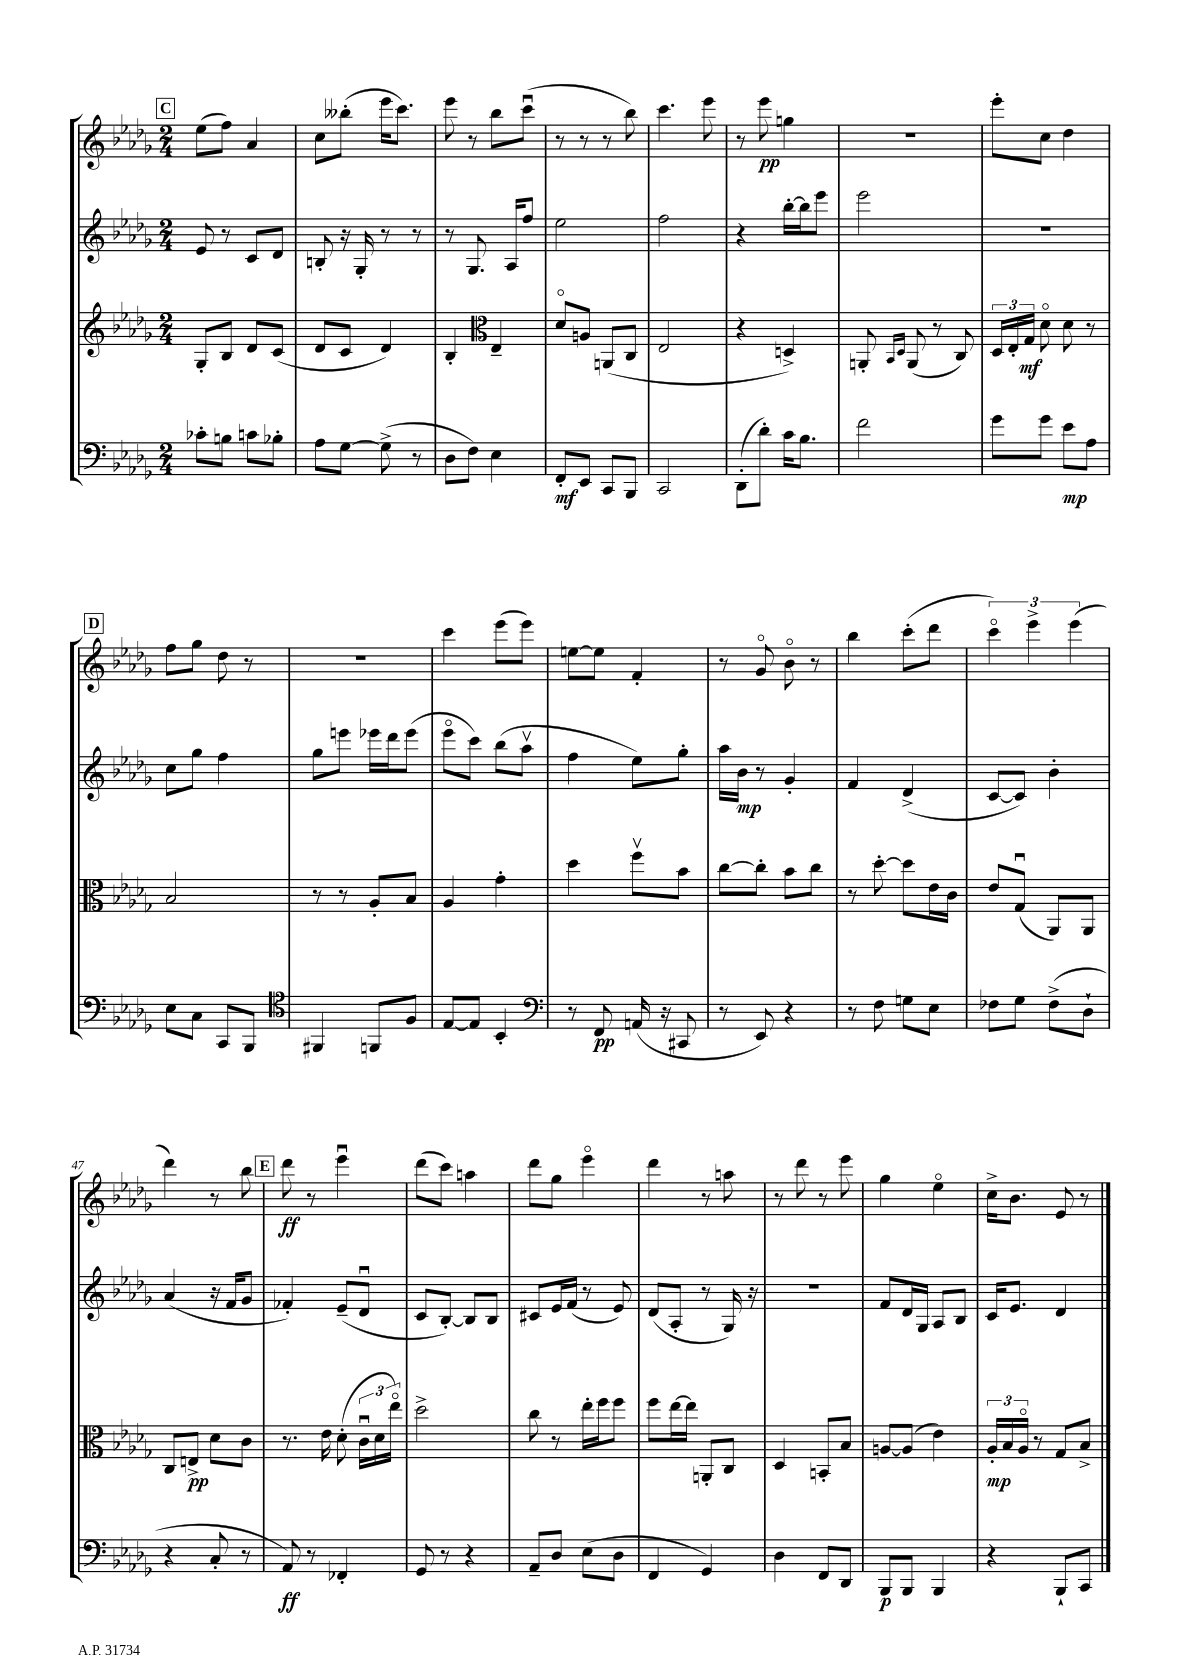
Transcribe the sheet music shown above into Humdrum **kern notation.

**kern	**kern	**kern	**kern
*staff4	*staff3	*staff2	*staff1
*clefF4	*clefG2	*clefG2	*clefG2
*k[b-e-a-d-g-]	*k[b-e-a-d-g-]	*k[b-e-a-d-g-]	*k[b-e-a-d-g-]
*M2/4	*M2/4	*M2/4	*M2/4
8c-'	8G-'	8e-	(8ee-
8B	8B-	8r	8ff)
8c	8d-	8c	4a-
8B-'	(8c	8d-	.
=	=	=	=
8A-	8d-	8B'	8cc
[8G-	8c	16r	(8bb--'
.	.	16G-'	.
(8G-^]	4d-)	8r	16eee-
.	.	.	8.ccc)
8r	.	8r	.
=	=	=	=
8D-	4B-'	8r	8eee-
8F)	.	8.G-	8r
*	*clefC3	*	*
4E-	4E-~	.	8bb-
.	.	16A-	.
.	.	8ff	(8cccu
=	=	=	=
8FF'	8d-o	2ee-	8r
8EE-	8A	.	8r
8CC	(8AA	.	8r
8BBB-	8C	.	8bb-)
=	=	=	=
2CC	2E-	2ff	4.ccc
.	.	.	8eee-
=	=	=	=
(8DD-'	4r	4r	8r
8d-')	.	.	8eee-
16c	4D^)	[16bb-'	4gg
8.B-	.	16bb-]	.
.	.	8eee-	.
=	=	=	=
2f	8AA'	2eee-	2r
.	16qqBB-	.	.
.	16qqD-	.	.
.	(8AA	.	.
.	8r	.	.
.	8C)	.	.
=	=	=	=
8g-	24D-	2r	8eee-'
.	24E-'	.	.
.	24G-	.	.
8g-	8d-o	.	8cc
8e-	8d-	.	4dd-
8A-	8r	.	.
=	=	=	=
8E-	2B-	8cc	8ff
8C	.	8gg-	8gg-
8CC	.	4ff	8dd-
8BBB-	.	.	8r
=	=	=	=
*clefC4	*	*	*
4FF#	8r	8gg-	2r
.	8r	8eee	.
8FF	8A-'	16eee-	.
.	.	16ddd-	.
8F	8B-	(8eee-	.
=	=	=	=
[8E-	4A-	8eee-o	4ccc
8E-]	.	8ccc)	.
4BB-'	4g-'	(8bb-	(8eee-
.	.	8aa-v	8eee-)
=	=	=	=
*clefF4	*	*	*
8r	4dd-	4ff	[8ee
8FF	.	.	8ee]
(16AA	8ffv	8ee-)	4f'
16r	.	.	.
8CC#	8b-	8gg-'	.
=	=	=	=
8r	[8cc	16aa-	8r
.	.	16b-	.
8EE-)	8cc']	8r	8g-o
4r	8b-	4g-'	8b-o
.	8cc	.	8r
=	=	=	=
8r	8r	4f	4bb-
8F	[8dd-'	.	.
8G	8dd-]	(4d-^	(8ccc'
8E-	16e-	.	8ddd-
.	16c	.	.
=	=	=	=
8F-	8e-	[8c	6ccco)
8G-	(8G-u	8c])	.
.	.	.	6eee-^
(8F-^	8AA-)	4b-'	.
.	.	.	(6eee-
8D-`	8AA-	.	.
=	=	=	=
4r	8C	(4a-	4ddd-)
.	8E^	.	.
8C'	8d-	16r	8r
.	.	16f	.
8r	8c	8g-	8bb-
=	=	=	=
8AA-)	8.r	4f-')	8ddd-
8r	.	.	8r
.	16e-	.	.
4FF-'	(8d-'	(8e-~	4eee-u
.	24cu	8d-u	.
.	24d-	.	.
.	24ee-o)	.	.
=	=	=	=
8GG-	2dd-^	8c	(8ddd-
8r	.	[8B-')	8ccc)
4r	.	8B-]	4aa
.	.	8B-	.
=	=	=	=
8AA-~	8cc	8c#	8ddd-
8D-	8r	16e-	8gg-
.	.	(16f	.
(8E-	16ee-'	8r	4eee-o
.	16ff	.	.
8D-	8ff	8e-)	.
=	=	=	=
4FF	8ff	(8d-	4ddd-
.	[16ee-	8A-'	.
.	16ee-]	.	.
4GG-)	8AA'	8r	8r
.	8C	16G-)	8aa
.	.	16r	.
=	=	=	=
4D-	4D-	2r	8r
.	.	.	8ddd-
8FF	8BB'	.	8r
8DD-	8B-	.	8eee-
=	=	=	=
8BBB-	[8A	8f	4gg-
8BBB-	(8A]	16d-	.
.	.	16G-	.
4BBB-	4e-)	8A-	4ee-o
.	.	8B-	.
=	=	=	=
4r	24A-'	16c	16cc^
.	24B-	.	.
.	.	8.e-	8.b-
.	24A-o	.	.
.	8r	.	.
8BBB-`	8G-	4d-	8e-
8CC	8B-^	.	8r
==	==	==	==
*-	*-	*-	*-
